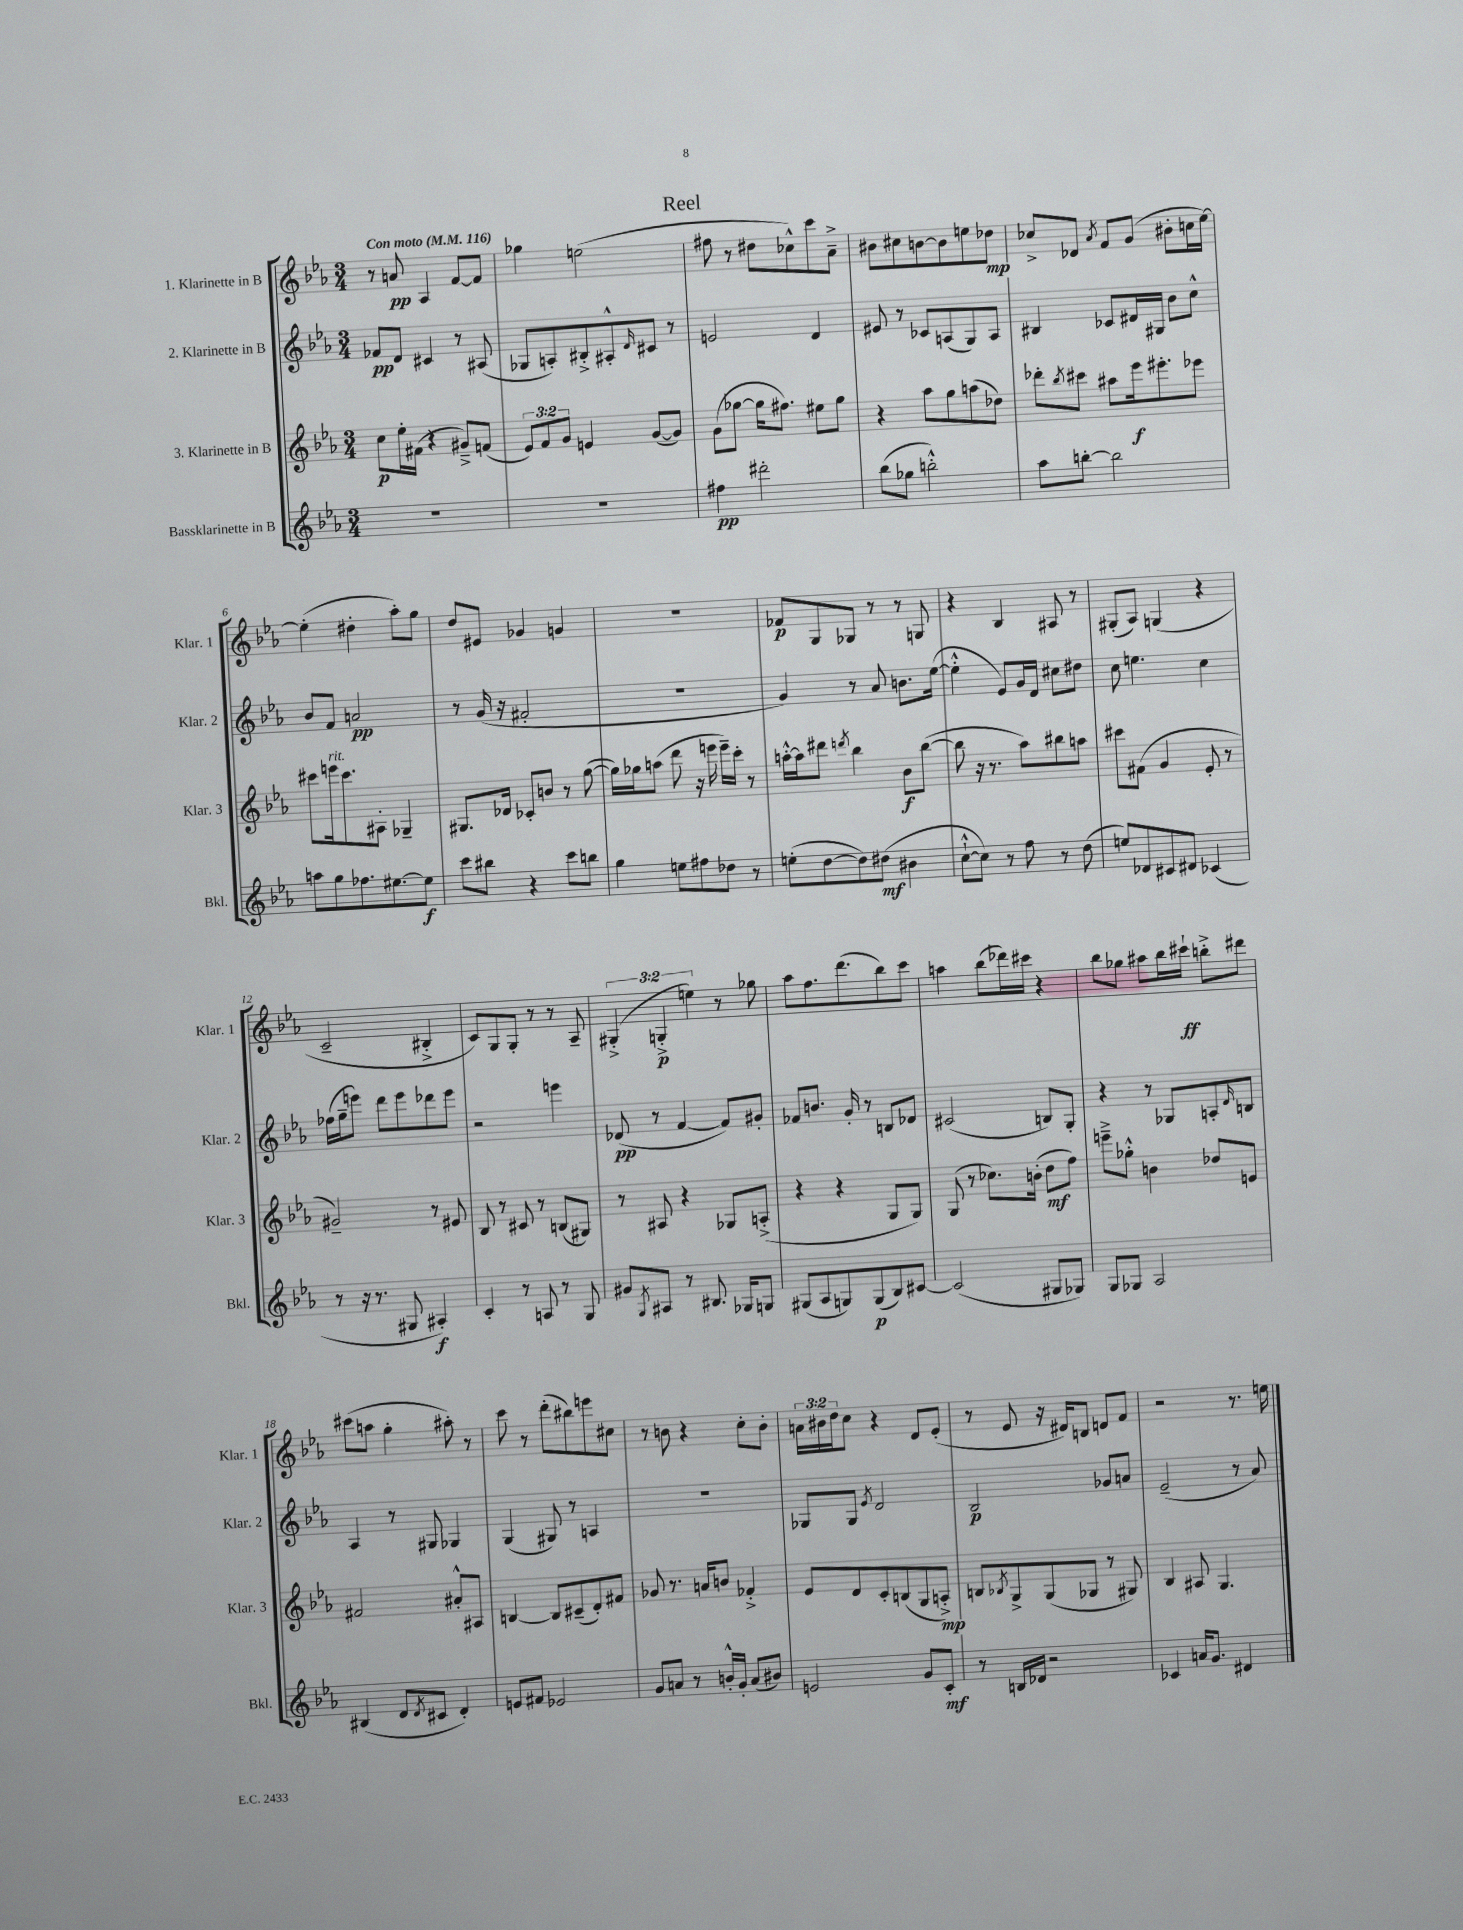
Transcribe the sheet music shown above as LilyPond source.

\header { title = "Reel" }
<<
\new StaffGroup <<
\new Staff = "s0" \with { instrumentName = "1. Klarinette in B" shortInstrumentName = "Klar. 1" } {
    \clef treble \key ees \major \numericTimeSignature \time 3/4 \override Staff.TupletNumber.text = #tuplet-number::calc-fraction-text \tempo "Con moto" 4 = 116
    r8 a'8\pp aes4 f'8~ f'8 |
    ges''4 e''2( |
    fis''8 r8 dis''8 ces''8-^) c'''8 aes'8---> |
    bis'8 cis''8 b'8~ b'8 e''8 des''8\mp |
    ces''8-> des'8 \acciaccatura { aes'8 } f'8 g'8( bis'8-. c''16 ees''16~) |
    ees''4-.( dis''4-. aes''8-.) g''8 |
    d''8 eis'8 ges'4 g'4 |
    R2. |
    fes'8\p g8 ges8 r8 r8 g8 |
    r4 bes4 ais8 r8 |
    gis8-.( aes8) g4( r4 |
    c'2-- bis4-.-> |
    c'8) g8 g8-. r8 r8 aes8-- |
    \tuplet 3/2 { gis4-.->( g4-.->\p e''4) } r8 ges''8 |
    aes''8 f''8. d'''8.( bes''8) c'''8 |
    a''4 bes''8( des'''16) cis'''16 r4 |
    bes''8 ges''8 ais''8 bes''16 cis'''16-!\ff b''8-.-> dis'''8 |
    cis'''8( a''8 g''4-. ais''8-.) r8 |
    c'''8 r8 d'''8-.( bis''8) e'''8 cis''8 |
    r8 b'8 r4 c''8-. b'8-. |
    \tuplet 3/2 { a'16 bis'16 d''16 } c''8 r4 d'8 ees'8-.( |
    r8 ees'8 r16 dis'16) b8 d'8 f'8 |
    r2 r8. e''16 \bar "|." |
}
\new Staff = "s1" \with { instrumentName = "2. Klarinette in B" shortInstrumentName = "Klar. 2" } {
    \clef treble \key ees \major \numericTimeSignature \time 3/4
    fes'8\pp d'8 cis'4 r8 ais8( |
    ges8 a8-.) bis8-.-> ais8-.-^ \grace { d'16 } cis'8 r8 |
    e'2 d'4 |
    eis'8 r8 ces'8 a8( g8) a8 |
    bis4 ces'8 dis'16 gis16 bes'8 c''8-^ |
    bes'8 f'8 a'2\pp |
    r8 g'16( r16 fis'2-. |
    R2. |
    g'4) r8 aes'8 b'8. ees''16~( |
    ees''4-.-^ ees'8) g'16 d'16 cis''8 dis''8 |
    c''8 e''4. c''4 |
    fes''16( g''16-- e'''8) d'''8 e'''8 des'''8 e'''8 |
    r2 e'''4 |
    des'8\pp( r8 f'4~ f'8) gis'8-. |
    fes'8 b'8. g'16-. r8 b8 des'8 |
    cis'2( b8) g8-. |
    r4 r8 ges8 a8-. \grace { d'16 } b8 |
    aes4 r8 gis8 ges4 |
    g4( gis8) r8 a4 |
    R2. |
    ges8 ges8 \acciaccatura { ees'8 } d'2 |
    bes2\p ges'8 a'8 |
    ees'2--( r8 aes'8) \bar "|." |
}
\new Staff = "s2" \with { instrumentName = "3. Klarinette in B" shortInstrumentName = "Klar. 3" } {
    \clef treble \key ees \major \numericTimeSignature \time 3/4 \override Staff.TupletNumber.text = #tuplet-number::calc-fraction-text
    c''8\p ees''16-. fis'16( r4 gis'8--->) f'8( |
    \tuplet 3/2 { ees'8) f'8 g'8 } e'4 g'8~( g'8) |
    g'8( ges''8~ ges''16 fis''8.) eis''8 ges''8 |
    r4 aes''8 g''8 a''8( des''8) |
    des'''8-. \acciaccatura { bes''8 } cis'''8 ais''8 ees'''16\f eis'''8.-. ees'''8 |
    cis'''8 e'''16^\markup { \italic "rit." } cis'''8. ais8-. ges4-- |
    gis8. des'16 ces'8-. b'8 r8 g''8~( |
    g''16) ges''16 a''8( d'''8 r16 e'''16 e'''16--) c'''16-. r8 |
    a''16~-.-^ a''16 dis'''8 \acciaccatura { d'''8 } bes''4 bes'8\f bes''8~( |
    bes''8 r16 r8. aes''8) bis''8 a''8 |
    cis'''8 fis'8( g'4 ees'8-. r8 |
    gis'2--) r8 eis'8 |
    bes8 r8 cis'8 r8 b8( gis8) |
    r8 ais8 r4 ges8 a8-.->( |
    r4 r4 g8 g8) |
    g8( r8 ces''8.) b'16-.( d''8\mf f''8) |
    e'''8---> ges''8-.-^ b'4 des''8 e'8 |
    fis'2 ais'8-.-^ ais8 |
    b4~ b8 cis'8--( d'8-.) fis'8 |
    ges'8 r8. a'16 b'8 fes'4-.-> |
    ees'8 d'8 c'8-. b8( g8 a8-.->\mp) |
    b8 \acciaccatura { bes8 } g8-> g8( ges8 r8 gis8) |
    bes4 ais8 g4. \bar "|." |
}
\new Staff = "s3" \with { instrumentName = "Bassklarinette in B" shortInstrumentName = "Bkl." } {
    \clef treble \key ees \major \numericTimeSignature \time 3/4
    R2. |
    R2. |
    fis''4\pp dis'''2-. |
    bes''8( ges''8 b''2-.-^) |
    aes''8 b''8~-. b''2 |
    a''8 g''8 fes''8. eis''8.~ eis''8\f |
    c'''8 bis''8 r4 c'''8 b''8 |
    g''4 e''8 fis''8 des''8 r8 |
    e''8-.( d''8~ d''8) dis''8\mf( bis'4 |
    c''8~-!-^ c''8) r8 f''8 r8 d''8( |
    e''8) des'8 cis'8 dis'8 ces'4( |
    r8 r16 r8. gis8 ais4-.\f) |
    c'4-. r8 a8 r8 g8 |
    gis'8 \acciaccatura { g8 } ais8 r8 bis8. ges16 g8 |
    gis8( aes8 g8) g8\p( bes8) cis'8~ |
    cis'2( gis8 ges8) |
    g8 ges8 aes2 |
    bis4( d'8 \acciaccatura { d'8 } cis'8 d'4-.) |
    e'8 fis'8 ees'2 |
    g'8 a'8 r8 b'16-.-^ g'16-. a'8( bis'8) |
    e'2 g'8 c'8-.\mf |
    r8 b16 des'16 r2 |
    ces'4 a'16 g'8. dis'4 \bar "|." |
}
>>
>>
